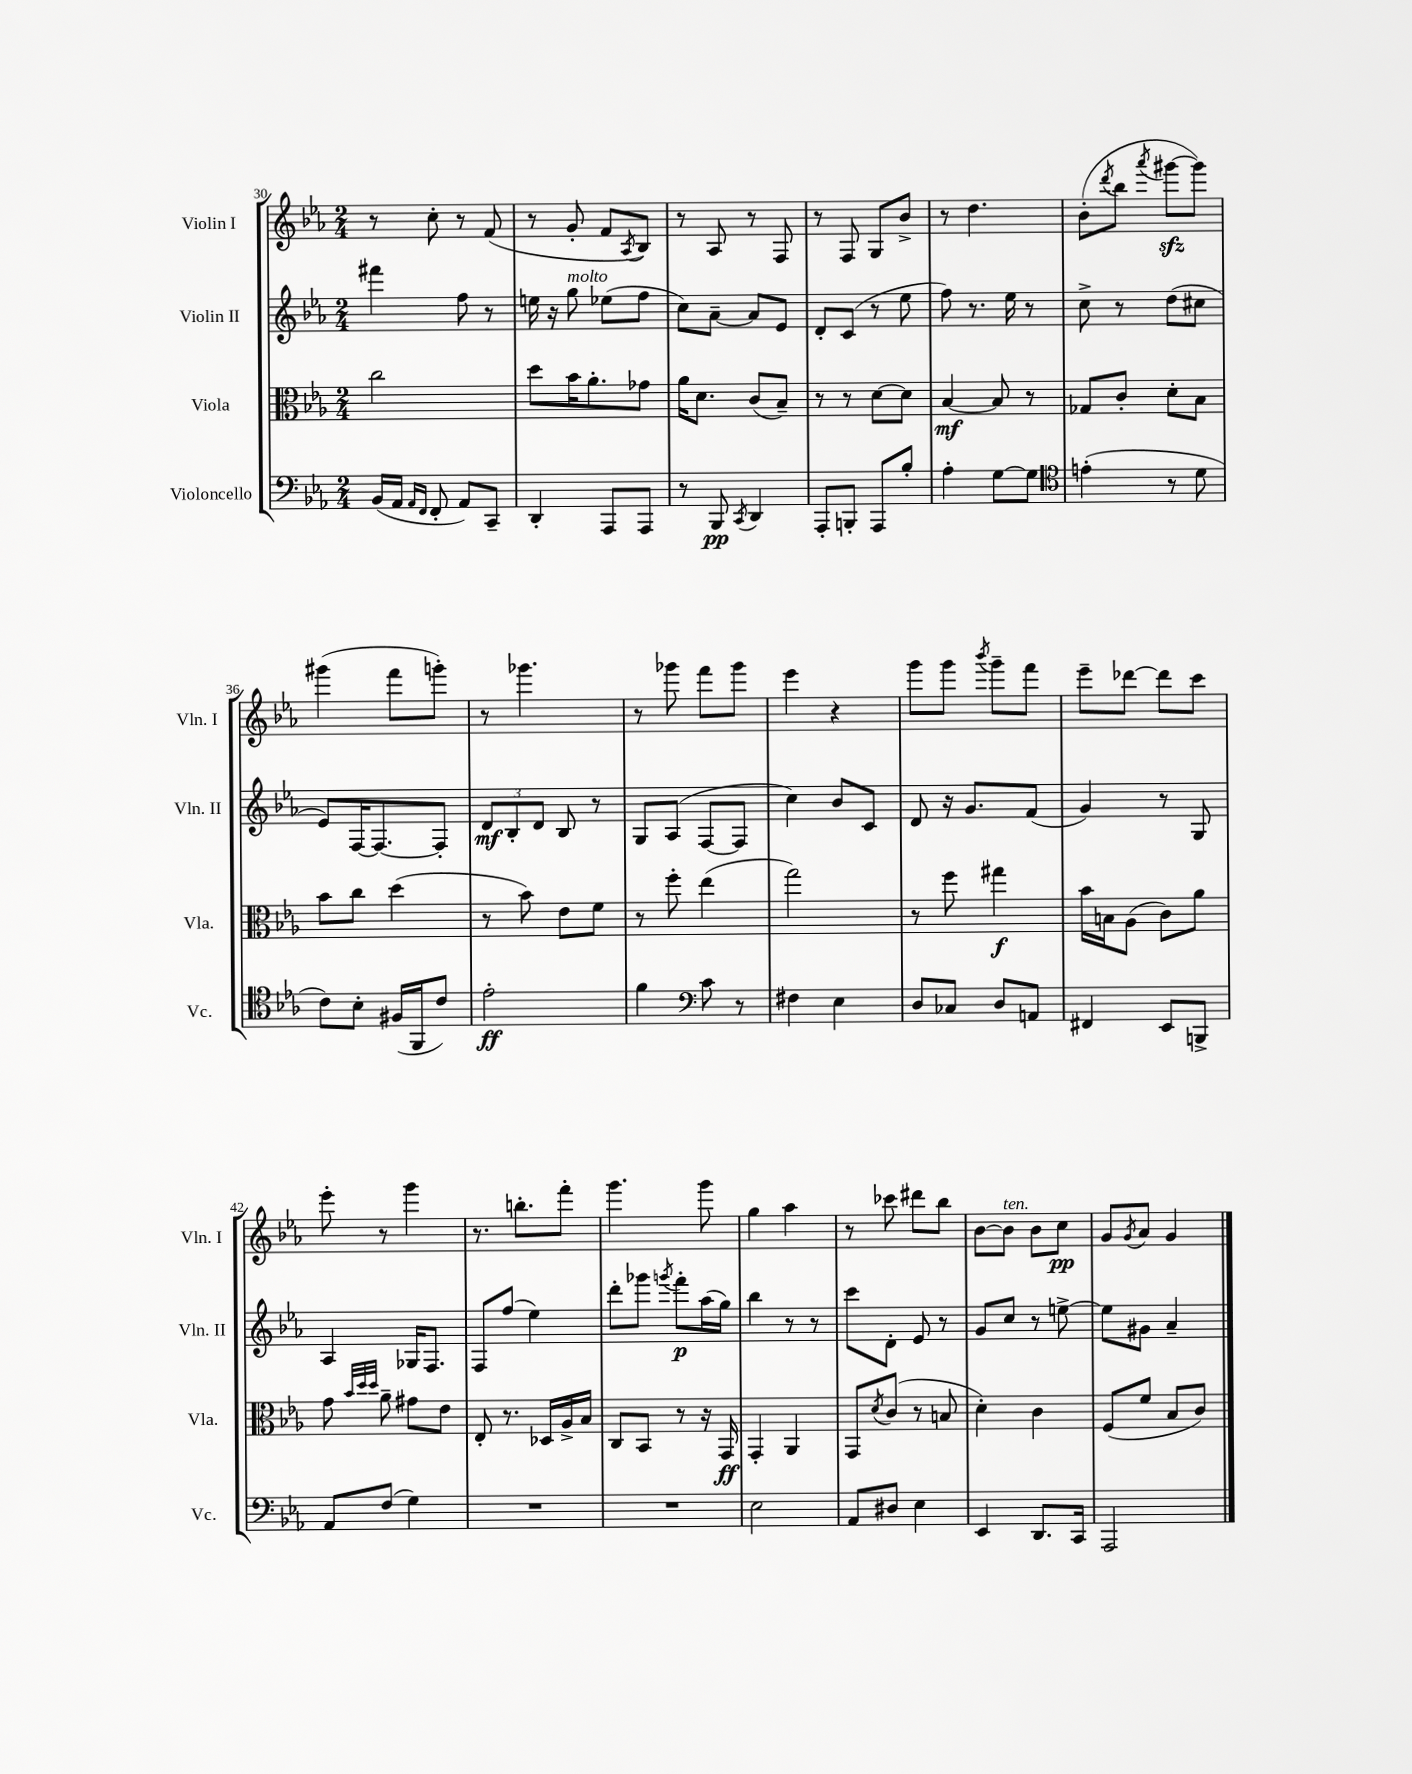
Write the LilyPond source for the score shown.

<<
\new StaffGroup <<
\new Staff = "s0" \with { instrumentName = "Violin I" shortInstrumentName = "Vln. I" } {
    \clef treble \key ees \major \numericTimeSignature \time 2/4
    r8 c''8-. r8 f'8( |
    r8 g'8-. f'8 \acciaccatura { aes8 } bes8) |
    r8 aes8 r8 f8 |
    r8 f8 g8 bes'8-> |
    r8 d''4. |
    bes'8-.( \acciaccatura { d'''8 } bes''8 \acciaccatura { aes'''8 } gis'''8~\sfz gis'''8) |
    gis'''4( f'''8 g'''8-.) |
    r8 ges'''4. |
    r8 ges'''8 f'''8 ges'''8 |
    ees'''4 r4 |
    g'''8 g'''8 \acciaccatura { bes'''8 } g'''8-- f'''8 |
    ees'''8-- des'''8~ des'''8 c'''8 |
    ees'''8-. r8 g'''4 |
    r8. b''8.-. f'''8-. |
    g'''4. g'''8 |
    g''4 aes''4 |
    r8 ces'''8 dis'''8 bes''8 |
    bes'8~ bes'8^\markup { \italic "ten." } bes'8 c''8\pp |
    g'8 \acciaccatura { g'8 } aes'8 g'4 \bar "|." |
}
\new Staff = "s1" \with { instrumentName = "Violin II" shortInstrumentName = "Vln. II" } {
    \clef treble \key ees \major \numericTimeSignature \time 2/4
    fis'''4 f''8 r8 |
    e''16 r16 g''8^\markup { \italic "molto" } ees''8( f''8 |
    c''8) aes'8~-- aes'8 ees'8 |
    d'8-. c'8( r8 ees''8 |
    f''8) r8. ees''16 r8 |
    c''8-> r8 d''8( cis''8 |
    ees'8) f16~ f8.~ f8-. |
    \tuplet 3/2 { d'8\mf bes8-. d'8 } bes8 r8 |
    g8 aes8( f8~ f8 |
    c''4) bes'8 c'8 |
    d'8 r16 g'8. f'8( |
    g'4) r8 g8 |
    aes4 ges16 f8. |
    f8 f''8( ees''4) |
    d'''8-. ges'''8 \acciaccatura { g'''8 } f'''8-.\p aes''16( g''16) |
    bes''4 r8 r8 |
    c'''8 d'8-. ees'8 r8 |
    g'8 c''8 r8 e''8~-> |
    e''8 gis'8 aes'4-- \bar "|." |
}
\new Staff = "s2" \with { instrumentName = "Viola" shortInstrumentName = "Vla." } {
    \clef alto \key ees \major \numericTimeSignature \time 2/4
    c''2 |
    d''8 bes'16 aes'8.-. ges'8 |
    aes'16 d'8. c'8( bes8--) |
    r8 r8 d'8~ d'8 |
    bes4~\mf bes8 r8 |
    ges8 c'8-. d'8-. bes8 |
    bes'8 c''8 d''4( |
    r8 bes'8) ees'8 f'8 |
    r8 f''8-. ees''4( |
    g''2) |
    r8 f''8 gis''4\f |
    bes'16 b16 aes8( c'8) aes'8 |
    g'8 \grace { bes'32 d''32 d''32 } aes'8-- gis'8 ees'8 |
    ees8-. r8. des16 aes16-> bes16 |
    c8 bes,8 r8 r16 g,16\ff |
    g,4-. aes,4 |
    g,8 \acciaccatura { d'8 } c'8( r8 b8 |
    d'4-.) c'4 |
    f8( f'8 bes8 c'8) \bar "|." |
}
\new Staff = "s3" \with { instrumentName = "Violoncello" shortInstrumentName = "Vc." } {
    \clef bass \key ees \major \numericTimeSignature \time 2/4
    bes,16( aes,16 \grace { aes,16 f,16 } f,8-. aes,8) c,8-- |
    d,4-. aes,,8 aes,,8 |
    r8 bes,,8\pp \acciaccatura { c,8 } d,4 |
    aes,,8-. b,,8-. aes,,8 bes8-. |
    aes4-. g8~ g8 |
    \clef tenor e'4-.( r8 d'8 |
    c'8) bes8-. fis16( f,16 c'8) |
    ees'2-.\ff |
    f'4 \clef bass c'8 r8 |
    fis4 ees4 |
    d8 ces8 d8 a,8 |
    fis,4 ees,8 b,,8-> |
    aes,8 f8( g4) |
    R2 |
    R2 |
    ees2 |
    aes,8 dis8 ees4 |
    ees,4 d,8. c,16 |
    aes,,2 \bar "|." |
}
>>
>>
\layout { \context { \Score currentBarNumber = #30 } }
